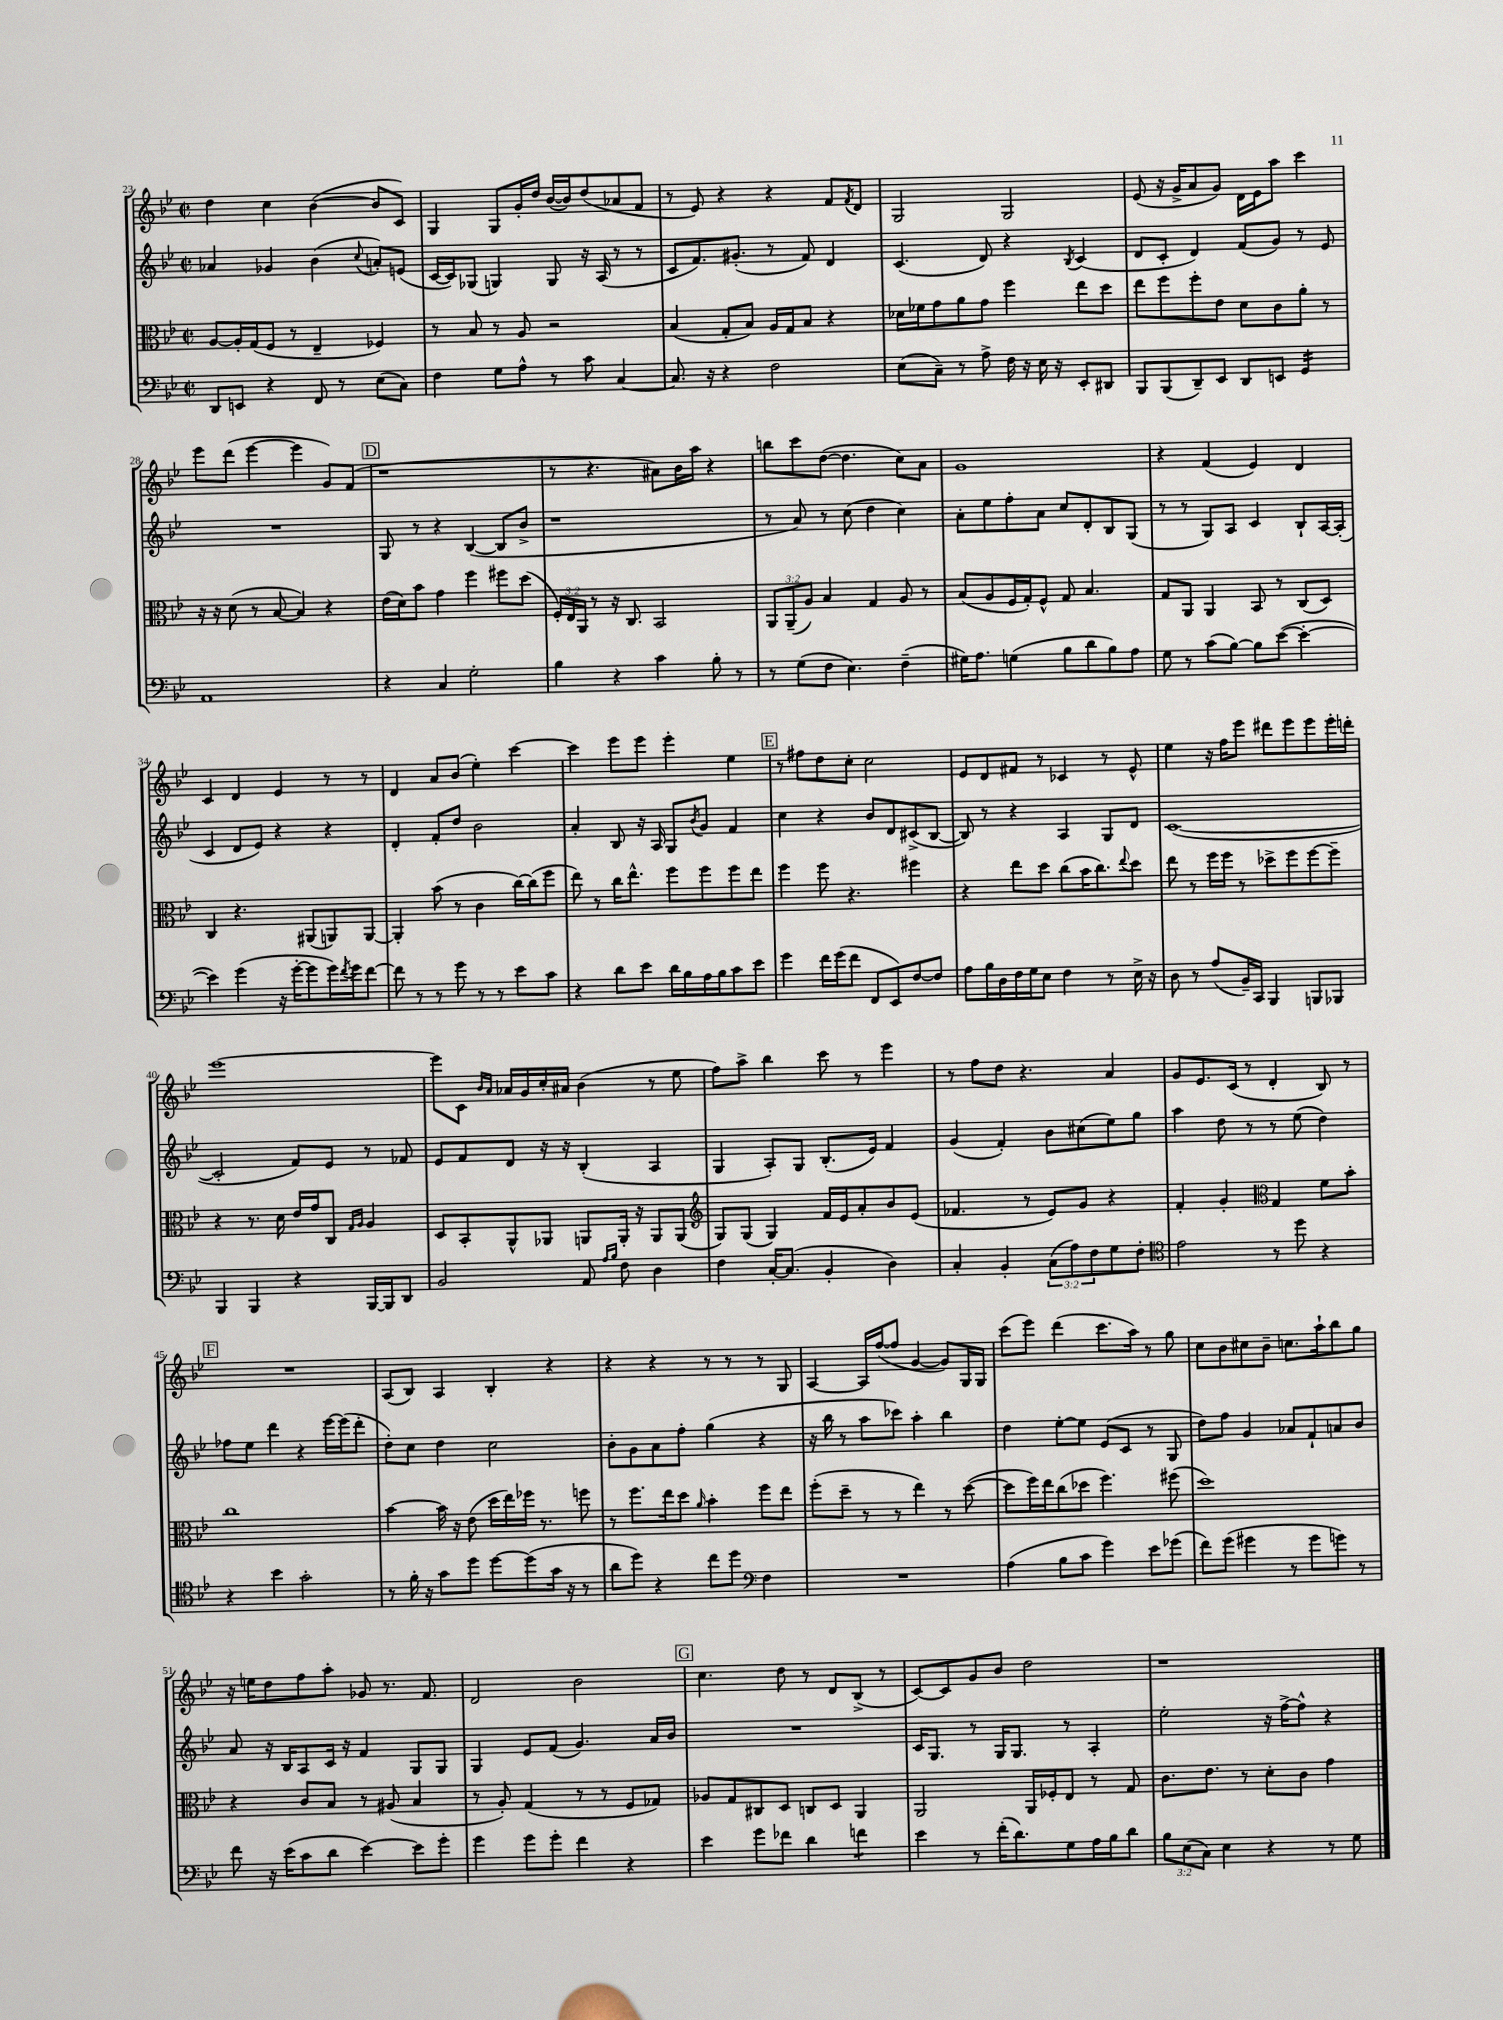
<<
\new StaffGroup <<
\new Staff = "s0" {
    \clef treble \key bes \major \defaultTimeSignature \time 2/2
    d''4 c''4 bes'4~( bes'8 c'8) |
    g4 g8 g'16-. d''16 bes'16~( bes'16) d''8( aes'8 f'8 |
    r8 ees'8) r4 r4 f'8 \acciaccatura { f'8 } d'8 |
    g2 g2 |
    ees'8( r16 g'16-> a'8 g'8) d'16 ees'16 a''8 c'''4 |
    ees'''8 d'''8( ees'''4~ ees'''4 g'8) f'8( |
    \mark \markup { \box "D" } r1 |
    r8 r4. ais'8) bes'16 a''16 r4 |
    b''8 c'''8 d''8~( d''4. c''8) a'8 |
    g'1 |
    r4 f'4( ees'4) d'4 |
    c'4 d'4 ees'4 r8 r8 |
    d'4 a'8 bes'8( ees''4-.) c'''4~ |
    c'''4 ees'''8 ees'''8 ees'''4-. ees''4 |
    \mark \markup { \box "E" } r8 fis''8 d''8 c''8-. c''2 |
    ees'8 d'8 fis'8 r8 ces'4 r8 ees'8-^ |
    ees''4 r16 f''16 ees'''8 dis'''8 ees'''8 ees'''8 ees'''16-. d'''16-. |
    ees'''1~ |
    ees'''8 c'8 \grace { bes'16 a'16 } aes'16 g'16 c''16-. ais'16 bes'4( r8 ees''8 |
    f''8) a''8-> bes''4 c'''8 r8 ees'''4 |
    r8 f''8 d''8 r4. a'4 |
    g'8 ees'8. c'16( r8 d'4-. bes8) r8 |
    \mark \markup { \box "F" } R1 |
    a8( bes8) a4 bes4-. r4 |
    r4 r4 r8 r8 r8 g8 |
    a4~ a16 f''16~( f''8 g'4~ g'8) g16 g16 |
    c'''8( ees'''8) d'''4( c'''8. a''16) r8 g''8 |
    c''8 bes'8 cis''8 bes'8-- c''8. a''16-! bes''8 g''8 |
    r16 e''16 d''8 f''8 a''8-. ges'8 r8. f'8. |
    d'2 bes'2 |
    \mark \markup { \box "G" } c''4. d''8 r8 d'8 bes8->( r8 |
    c'8~) c'8 g'8 bes'8 d''2 |
    r1 \bar "|." |
}
\new Staff = "s1" {
    \clef treble \key bes \major \defaultTimeSignature \time 2/2
    aes'4 ges'4 bes'4( \appoggiatura { c''8 } a'8-.) e'8( |
    c'16~ c'16) ges8( g4) g8 r16 a16( r8 r8 |
    c'8 f'8.) gis'8.-.( r8 f'8) d'4 |
    c'4.( d'8) r4 \acciaccatura { bes8 } c'4( |
    d'8 c'8-. d'4) f'8( g'8) r8 ees'8 |
    R1 |
    \mark \markup { \box "D" } g8 r8 r4 bes4~( bes8 bes'8-> |
    r1 |
    r8 a'8) r8 c''8( d''4 c''4) |
    a'8-. ees''8 f''8-. a'8 c''8 d'8-. bes8 g8( |
    r8 r8 g8) a8 c'4 bes8-! a16~ a16-.( |
    c'4 d'8 ees'8) r4 r4 |
    d'4-. f'8-. d''8 bes'2 |
    a'4-. bes8 r16 a16 g8 \acciaccatura { bes'8 } g'8 f'4 |
    \mark \markup { \box "E" } c''4 r4 bes'8 d'8 cis'8->( bes8~ |
    bes8) r8 r4 a4 g8 d'8 |
    c'1~( |
    c'2-. f'8) ees'8 r8 fes'8 |
    ees'8 f'8 d'8 r16 r16 bes4-.( a4 |
    g4 a8-.) g8 bes8.-.( ees'16) f'4 |
    g'4( f'4-.) bes'8 cis''8( ees''8) g''8 |
    a''4 d''8 r8 r8 ees''8( d''4) |
    \mark \markup { \box "F" } fes''8 ees''8 d'''4 r4 ees'''16~ ees'''16( d'''8-. |
    d''8-.) c''8 d''4 c''2 |
    bes'8-. g'8 a'8 f''8-. g''4( r4 |
    r16 bes''16 r8 a''8 ces'''8) a''4-. bes''4 |
    d''4 ees''8~-. ees''8 ees'8( c'8 r8 g8 |
    d''8) f''8 g'4 aes'8 f'8-! a'8 bes'8 |
    a'8 r16 bes16 a8 c'16 r16 f'4 g8 g8 |
    g4 ees'8 f'8( g'4.) a'16 bes'16 |
    \mark \markup { \box "G" } R1 |
    c'16 g8. r8 g16 g8. r8 a4-. |
    ees''2-. r16 f''16~-> f''8-^ r4 \bar "|." |
}
\new Staff = "s2" {
    \clef alto \key bes \major \defaultTimeSignature \time 2/2 \override Staff.TupletNumber.text = #tuplet-number::calc-fraction-text
    a8~ a16-. g16( f8 r8 ees4-- fes4) |
    r8 bes8 r8 a8 r2 |
    bes4( g8-. bes8) a16 g16 bes8 r4 |
    des'16 fes'16 g'8 a'8 g'8 f''4 ees''8 d''8 |
    ees''8 f''8 f''8-. ees'8 d'8 c'8 a'8-. r8 |
    r16 r16 d'8( r8 bes8~ bes4) r4 |
    \mark \markup { \box "D" } ees'16( d'16) bes'8 g'4 f''4 fis''8 d''8( |
    \tuplet 3/2 { f16-.) ees16 a,16 } r8 r16 c8. bes,2 |
    \tuplet 3/2 { a,8 a,8--( a8) } bes4 g4 a8 r8 |
    bes8( a8 f16 g16-.) f8-^ g8 bes4. |
    g8 a,8 a,4 bes,8 r8 c8( d8) |
    c4 r4. ais,8( a,8) a,8~ |
    a,4-. bes'8( r8 c'4 c''16~) c''16( f''8 |
    ees''8) r8 c''16 ees''8.-^ f''8 f''8 f''8 ees''8 |
    \mark \markup { \box "E" } f''4 f''8 r4. fis''4 |
    r4 ees''8 d''8 c''8( bes'16 c''8.) \appoggiatura { ees''8 } d''8 |
    ees''8 r8 f''16 f''16 r8 des''8-> f''8 f''8~ f''8-- |
    r4 r8. d'16 ees'16 g'16 c8 \grace { g16 a16 } a4 |
    d8 bes,8-. a,8-^ aes,8 a,8 a,16-. r16 a,8 a,8( |
    \clef treble g8) g8( g4) f'16 ees'16 a'8-. bes'8 ees'8( |
    fes'4. r8 ees'8) g'8 r4 |
    f'4-. g'4-. \clef alto g4 f'8 bes'8-. |
    \mark \markup { \box "F" } c''1 |
    bes'4~ bes'16 r16 ees'8( d''16 ees''16) fes''16 r8. f''8 |
    r8 f''8. ees''16 d''8 \grace { a'16 } bes'4-. f''8 ees''8 |
    f''8-.( d''8-- r8 r8 ees''4) r8 d''8~( |
    d''8 f''16) ees''16 c''8( des''8 f''4.) fis''8( |
    d''1) |
    r4 c'8 bes8 r8 ais8( bes4 |
    r8 a8-.) g4( r8 r8 f8 ges8) |
    \mark \markup { \box "G" } aes8 g8 cis8 d8 c8 d8 a,4 |
    a,2 a,16 fes16-. ees8 r8 g8 |
    c'8. ees'8. r8 d'8-. c'8 g'4 \bar "|." |
}
\new Staff = "s3" {
    \clef bass \key bes \major \defaultTimeSignature \time 2/2 \override Staff.TupletNumber.text = #tuplet-number::calc-fraction-text
    d,8 e,8 r4 f,8 r8 ees8( c8) |
    f4 g8 a8-^ r8 c'8 c4~ |
    c8. r16 r4 f2 |
    ees8( c8--) r8 a8-> f16 r16 ees16 r16 ees,8-. dis,8 |
    bes,,8 bes,,8( d,8--) ees,8 d,8 e,8 g,4:16 |
    a,1 |
    \mark \markup { \box "D" } r4 c4 g2-. |
    bes4 r4 c'4 bes8-. r8 |
    r8 g8( f8 ees4.) f4--( |
    gis16) a8. g4( bes8 d'8 bes8) a8 |
    g8 r8 c'8( bes8~) bes8 ees'8~( ees'4~-. |
    ees'4) g'4( r16 g'16~-. g'8 g'16) \acciaccatura { f'8 } g'16 f'8~ |
    f'8 r8 r8 g'8 r8 r8 ees'8 c'8 |
    r4 d'8 ees'8 d'16 bes16 a16 bes16 c'8 ees'8 |
    \mark \markup { \box "E" } g'4 f'16 g'16( f'8 f,8 ees,8) f8~ f8 |
    a8 bes16 d16 f16 g16 ees8 f4 r8 ees16-> r16 |
    d8 r8 a8( bes,16--) c,16 bes,,4 b,,8 bes,,8 |
    bes,,4 bes,,4 r4 bes,,16~ bes,,16 d,8 |
    bes,2 a,8 \grace { a16 bes16 } f8 d4 |
    f4 c16~-. c8.( bes,4-. d4) |
    c4-. bes,4-. \tuplet 3/2 { c8( a8) f8 } g8 f8-. |
    \clef tenor ees'2 r8 d''8 r4 |
    \mark \markup { \box "F" } r4 bes'4 g'2-. |
    r8 f'16-. r16 g'8 d''8 d''8~ d''8( g'16 r16 r8 |
    a'8 d''8) r4 c''8 d''8 \clef bass f4 |
    R1 |
    a4( bes8 c'8 g'4) ees'8 ges'8( |
    f'8) g'8( gis'4 r8 gis'8 g'8) r8 |
    f'8 r16 ees'16( c'8 d'8 ees'4~) ees'8 g'8-. |
    g'4 g'8 g'8-. f'4 r4 |
    \mark \markup { \box "G" } ees'4 g'8 fes'8 d'4 f'4:8 |
    ees'4 r8 f'16-.( d'8.) g8 a16 bes16 d'8 |
    \tuplet 3/2 { bes8 ees8( c8) } ees4 r4 r8 g8 \bar "|." |
}
>>
>>
\layout { \context { \Score currentBarNumber = #23 } }
